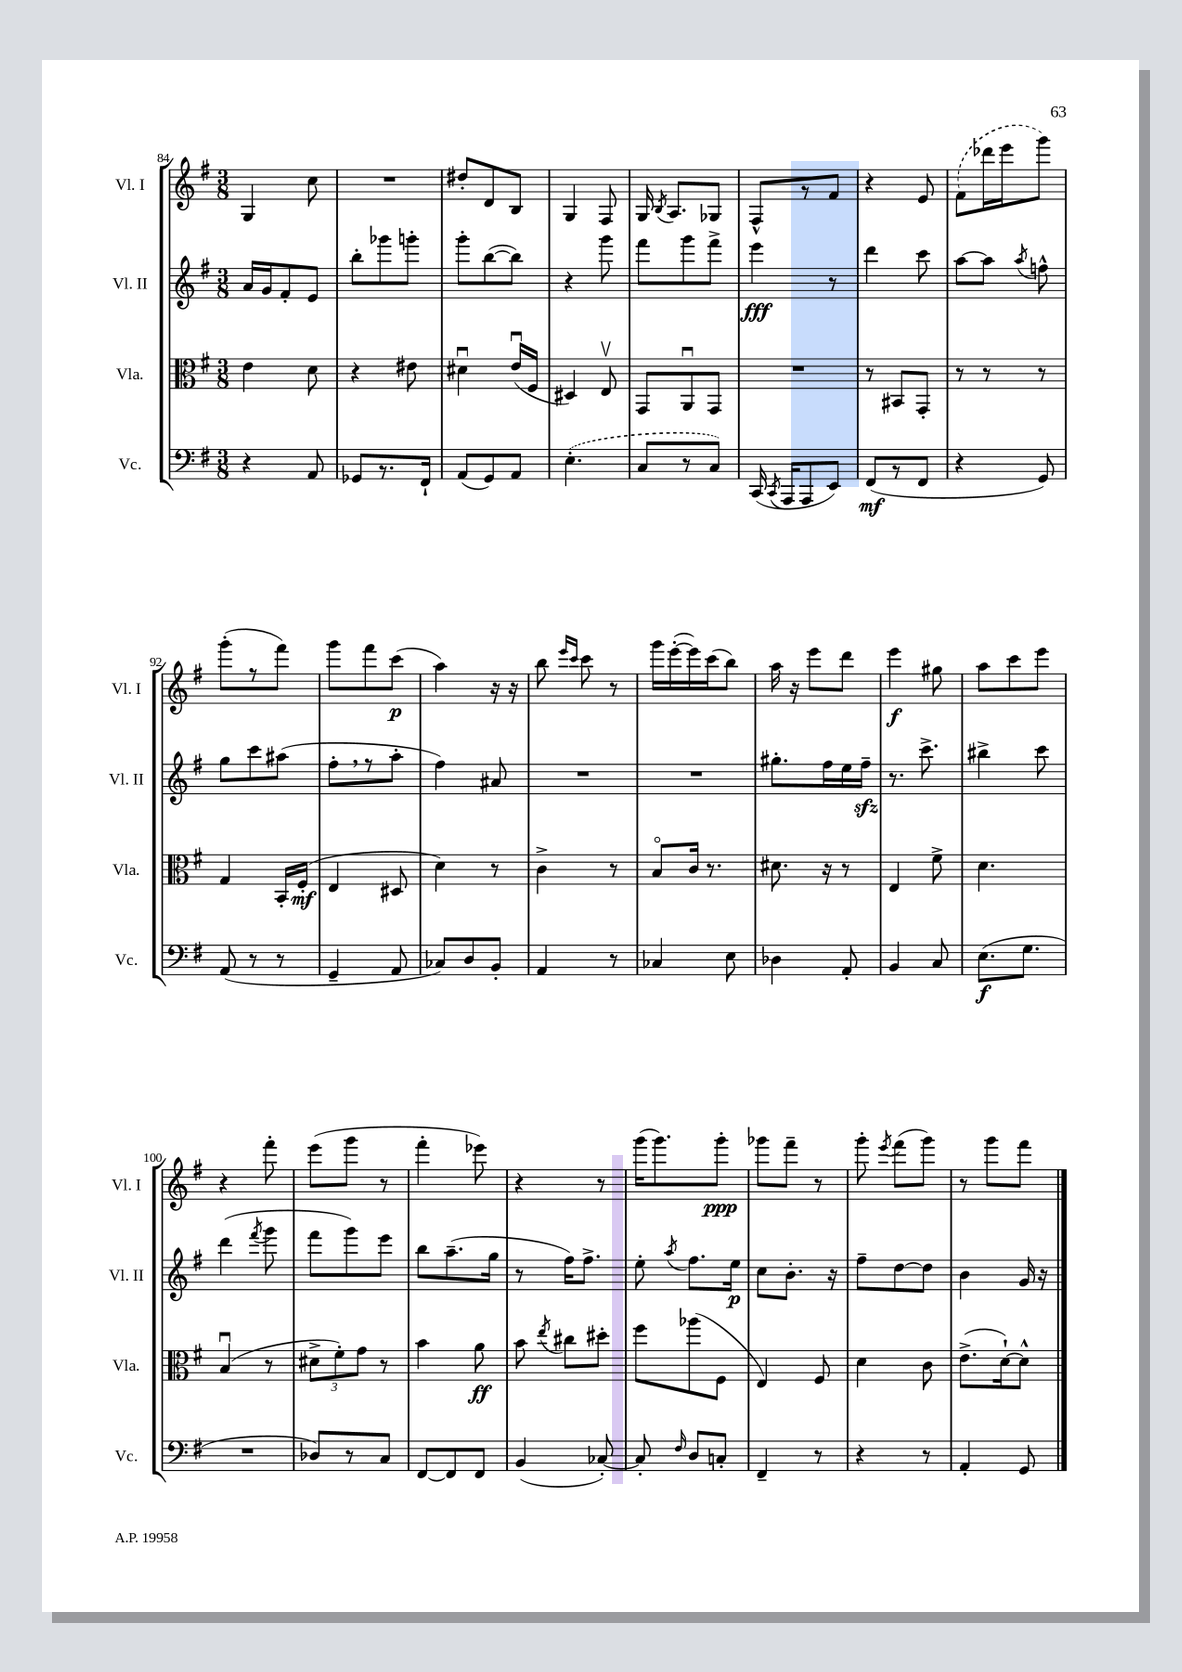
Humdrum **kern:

**kern	**kern	**kern	**kern
*staff4	*staff3	*staff2	*staff1
*clefF4	*clefC3	*clefG2	*clefG2
*k[f#]	*k[f#]	*k[f#]	*k[f#]
*M3/8	*M3/8	*M3/8	*M3/8
4r	4e\	16a/LL	4G/
.	.	16g/J	.
.	.	8f#'/	.
8AA/	8d\	8e/J	8cc\
=	=	=	=
8GG-/L	4r	8bb'\L	4.r
8.r	.	8ggg-\	.
.	8e#\	8ggg'\J	.
16FF#`/Jk	.	.	.
=	=	=	=
(8AA/L	4d#u\	8ggg'\L	8dd#'/L
8GG/)	.	([8bb\	8d/
8AA/J	(16eu/LL	8bb\]J)	8B/J
.	16F#/JJ	.	.
=	=	=	=
(4.E'\	4D#/)	4r	4G/
.	8Ev/	8ggg\	8F#/
=	=	=	=
8C/L	8GG/L	8fff#\L	16G/
.	.	.	8qB/
.	.	.	8.A/L
8r	8AAu/	8ggg\	.
8C/J)	8GG/J	8fff#^\J	8G-/J
=	=	=	=
(16CC/	4.r	4eee\	8F#^^/L
8qCC/	.	.	.
16AAA/LK	.	.	.
8AAA/	.	.	8r
8EE/J)	.	8r	8f#/J
=	=	=	=
(8FF#/L	8r	4ddd\	4r
8r	8BB#/L	.	.
8FF#/J	8GG'/J	8ccc\	8e/
=	=	=	=
4r	8r	[8aa\L	(8f#\L
.	8r	8aa\]J	16ddd-\L
.	.	.	16eee\J
.	.	8qaa/	.
8GG/)	8r	8ff^^\	8ggg\J)
=	=	=	=
(8AA/	4G/	8gg\L	(8ggg'\L
8r	.	8ccc\	8r
8r	16BB'/LL	(8aa#\J	8fff#\J)
.	(16F#'/JJ	.	.
=	=	=	=
4GG~/	4E/	8ff#'\L	8ggg\L
.	.	8r	8fff#\
8AA/	8D#/	8aa'\J	(8ccc\J
=	=	=	=
8C-/L)	4d\)	4ff#\)	4aa\)
8D/	.	.	.
8BB'/J	8r	8a#/	16r
.	.	.	16r
=	=	=	=
4AA/	4c^\	4.r	8bb\
.	.	.	16qqeee/LL
.	.	.	16qqccc/JJ
.	.	.	8ccc\
8r	8r	.	8r
=	=	=	=
4C-/	8Bo/L	4.r	16ggg\LL
.	.	.	([16eee'\
.	16c/Jk	.	16eee\])
.	8.r	.	(16ccc\J
8E\	.	.	8bb\J)
=	=	=	=
4D-\	8.d#\	8.gg#'\L	16aa\
.	.	.	16r
.	.	.	8eee\L
.	16r	16ff#\L	.
8AA'/	8r	16ee\	8ddd\J
.	.	16ff#~\JJ	.
=	=	=	=
4BB/	4E/	8.r	4eee\
.	.	8.ccc^\	.
8C/	8f#^\	.	8gg#\
=	=	=	=
(8.E\L	4.d\	4bb#^\	8aa\L
.	.	.	8ccc\
8.G\J	.	.	.
.	.	8ccc\	8eee\J
=	=	=	=
4.r	(4Bu/	(4ddd\	4r
.	.	8qfff#/	.
.	8r	8ggg\	8fff#'\
=	=	=	=
8D-/L)	12d#^\L	8fff#\L	(8eee\L
.	12f#'\)	.	.
8r	.	8ggg\)	8ggg\J
.	12g\J	.	.
8C/J	8r	8eee\J	8r
=	=	=	=
[8FF#/L	4b\	8bb\L	4fff#'\
8FF#/]	.	(8.aa~\	.
8FF#/J	8a\	.	8eee-\)
.	.	16gg\Jk	.
=	=	=	=
(4BB/	8b\	8r	4r
.	8qee/	.	.
.	8cc#\L	16ff#\LK)	.
.	.	8.ff#^\J	.
[8C-'/)	8dd#'\J	.	8r
=	=	=	=
8C-'/]	8ff#\L	8ee'\	(16ggg\LK
.	.	.	8.ggg\)
16qqF#/	.	8qaa/	.
8D/L	(8aa-\	8.ff#\L	.
8C'/J	8F#\J	.	8ggg'\J
.	.	16ee\Jk	.
=	=	=	=
4FF#~/	4E/)	8cc\L	8ggg-\L
.	.	8.b'\J	8fff#~\J
8r	8F#/	.	8r
.	.	16r	.
=	=	=	=
4r	4d\	8ff#~\L	8ggg'\
.	.	.	8qeee/
.	.	[8dd\	(8fff#\L
8r	8c\	8dd\]J	8ggg\J)
=	=	=	=
4AA'/	(8.e^\L	4b\	8r
.	.	.	8ggg\L
.	[16d`\k)	.	.
8GG/	8d^^\]J	16g/	8fff#\J
.	.	16r	.
==	==	==	==
*-	*-	*-	*-
